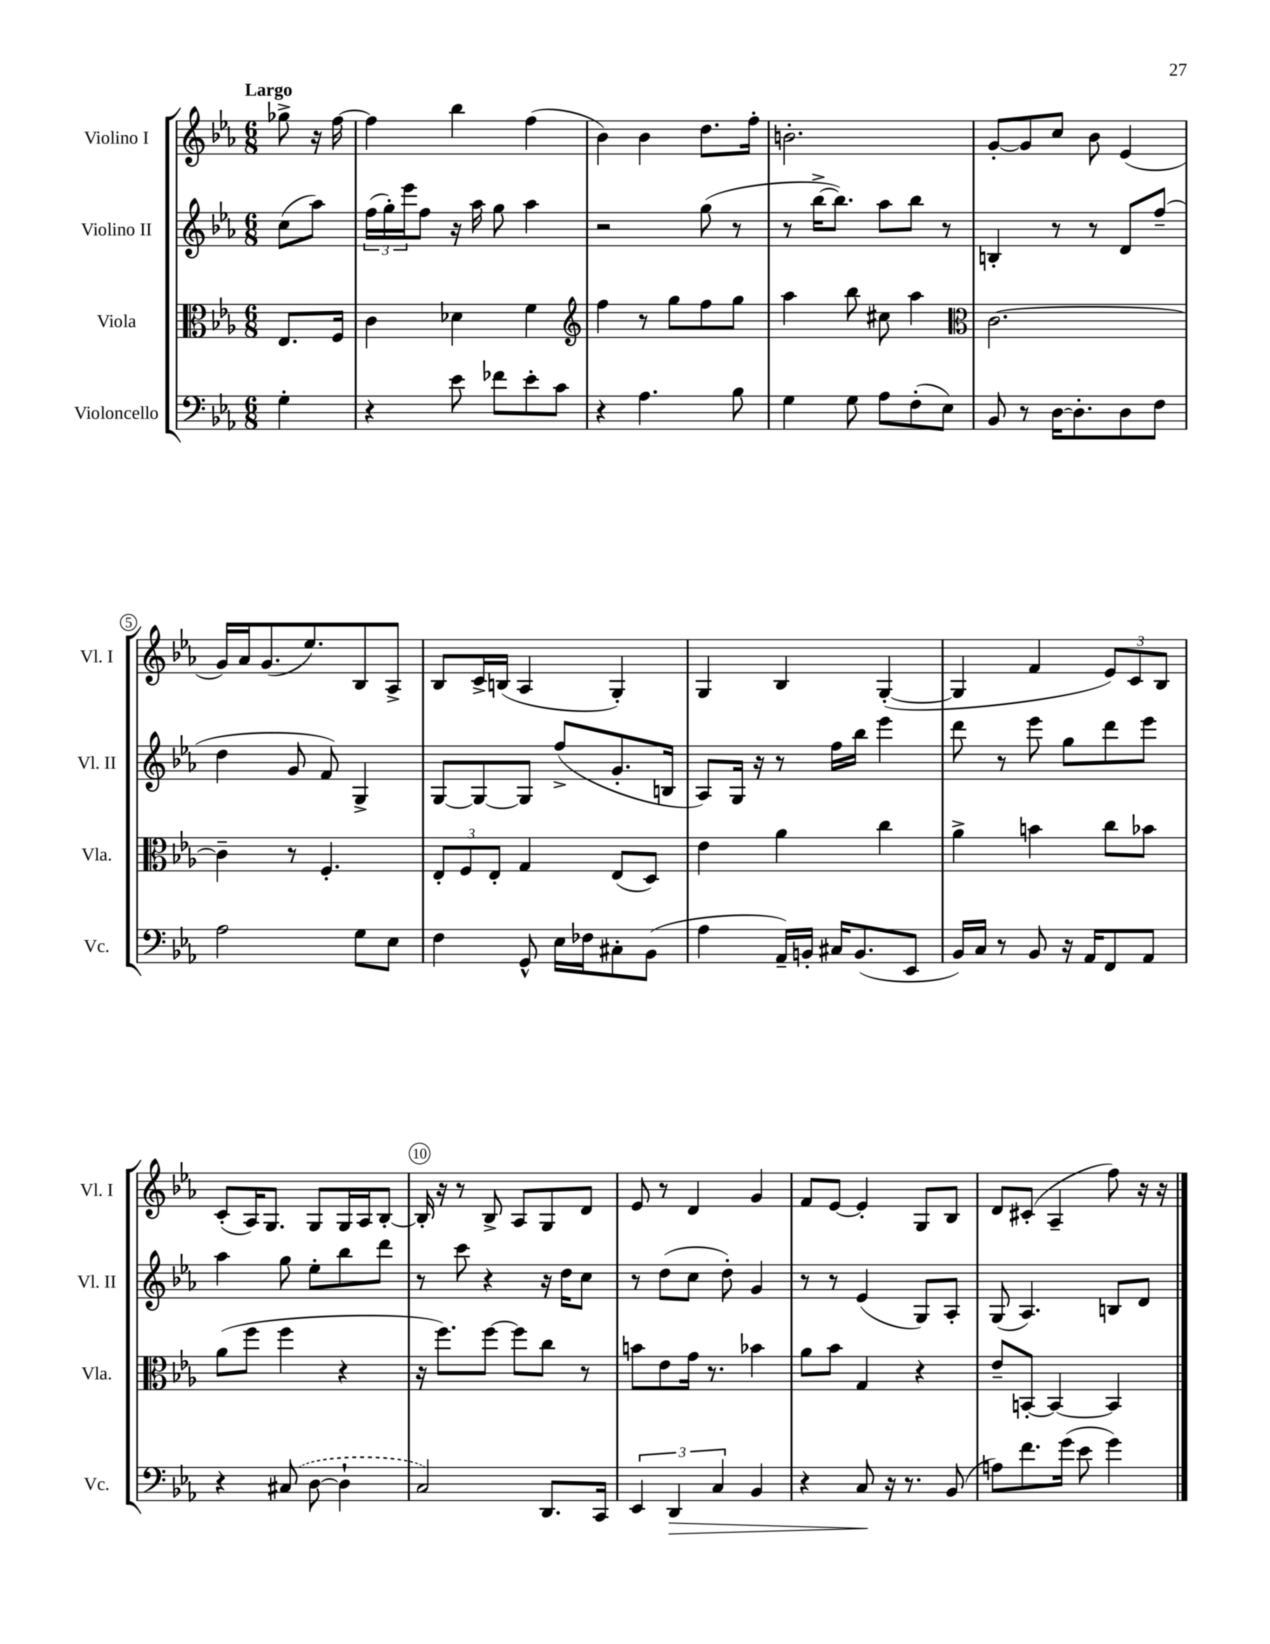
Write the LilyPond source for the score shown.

<<
\new StaffGroup <<
\new Staff = "s0" \with { instrumentName = "Violino I" shortInstrumentName = "Vl. I" } {
    \clef treble \key ees \major \numericTimeSignature \time 6/8 \partial 4 \tempo "Largo"
    ges''8-> r16 f''16~ |
    f''4 bes''4 f''4( |
    bes'4) bes'4 d''8. f''16-. |
    b'2.-. |
    g'8~-. g'8 c''8 bes'8 ees'4( |
    g'16) aes'16 g'8.( ees''8.) bes8 aes8-> |
    bes8 c'16-> b16( aes4 g4-.) |
    g4 bes4 g4~-.( |
    g4 f'4 \tuplet 3/2 { ees'8) c'8 bes8 } |
    c'8-.( aes16) g8. g8 g16 aes16 bes8~-. |
    bes16-. r16 r8 bes8-> aes8 g8 d'8 |
    ees'8 r8 d'4 g'4 |
    f'8 ees'8~ ees'4-. g8 bes8 |
    d'8 cis'8-.( aes4-- f''8) r16 r16 \bar "|." |
}
\new Staff = "s1" \with { instrumentName = "Violino II" shortInstrumentName = "Vl. II" } {
    \clef treble \key ees \major \numericTimeSignature \time 6/8 \partial 4
    c''8( aes''8) |
    \tuplet 3/2 { f''16( g''16-.) ees'''16 } f''8 r16 aes''16 g''8 aes''4 |
    r2 g''8( r8 |
    r8 bes''16~-> bes''8.) aes''8 bes''8 r8 |
    b4-. r8 r8 d'8 f''8--( |
    d''4 g'8 f'8) g4-> |
    g8~ g8~ g8 f''8->( g'8.-. b16 |
    aes8) g16 r16 r8 f''16 bes''16 ees'''4 |
    d'''8 r8 ees'''8 g''8 d'''8 ees'''8 |
    aes''4 g''8 ees''8-. bes''8 d'''8 |
    r8 c'''8 r4 r16 d''16 c''8 |
    r8 d''8( c''8 d''8-.) g'4 |
    r8 r8 ees'4( g8) aes8-. |
    g8( aes4.) b8 d'8 \bar "|." |
}
\new Staff = "s2" \with { instrumentName = "Viola" shortInstrumentName = "Vla." } {
    \clef alto \key ees \major \numericTimeSignature \time 6/8 \partial 4
    ees8. f16 |
    c'4 des'4 f'4 |
    \clef treble f''4 r8 g''8 f''8 g''8 |
    aes''4 bes''8 cis''8 aes''4 |
    \clef alto c'2.~ |
    c'4-- r8 f4.-. |
    \tuplet 3/2 { ees8-. f8 ees8-. } g4 ees8( d8) |
    ees'4 aes'4 c''4 |
    aes'4-> b'4 c''8 bes'8 |
    aes'8( f''8 f''4 r4 |
    r16 f''8.) f''8~ f''8 c''8 r8 |
    b'8 ees'8 g'16 r8. bes'4 |
    aes'8 bes'8 g4 r4 |
    ees'8-- b,8~-. b,4~ b,4 \bar "|." |
}
\new Staff = "s3" \with { instrumentName = "Violoncello" shortInstrumentName = "Vc." } {
    \clef bass \key ees \major \numericTimeSignature \time 6/8 \partial 4
    g4-. |
    r4 ees'8 fes'8 ees'8-. c'8 |
    r4 aes4. bes8 |
    g4 g8 aes8 f8-.( ees8) |
    bes,8 r8 d16~ d8.-. d8 f8 |
    aes2 g8 ees8 |
    f4 g,8-^ ees16 fes16 cis8-. bes,8( |
    aes4 aes,16--) b,16-. cis16 b,8.( ees,8 |
    bes,16) c16 r8 bes,8 r16 aes,16 f,8 aes,8 |
    r4 \once \slurDashed cis8( d8~ d4-! |
    c2) d,8. c,16 |
    \tuplet 3/2 { ees,4 d,4\> c4 } bes,4 |
    r4 c8\! r16 r8. bes,8( |
    a8) f'8. g'16( ees'8 g'4) \bar "|." |
}
>>
>>
\layout { \context { \Score \override BarNumber.break-visibility = ##(#f #t #t) barNumberVisibility = #(every-nth-bar-number-visible 5) \override BarNumber.stencil = #(make-stencil-circler 0.1 0.3 ly:text-interface::print) } }
